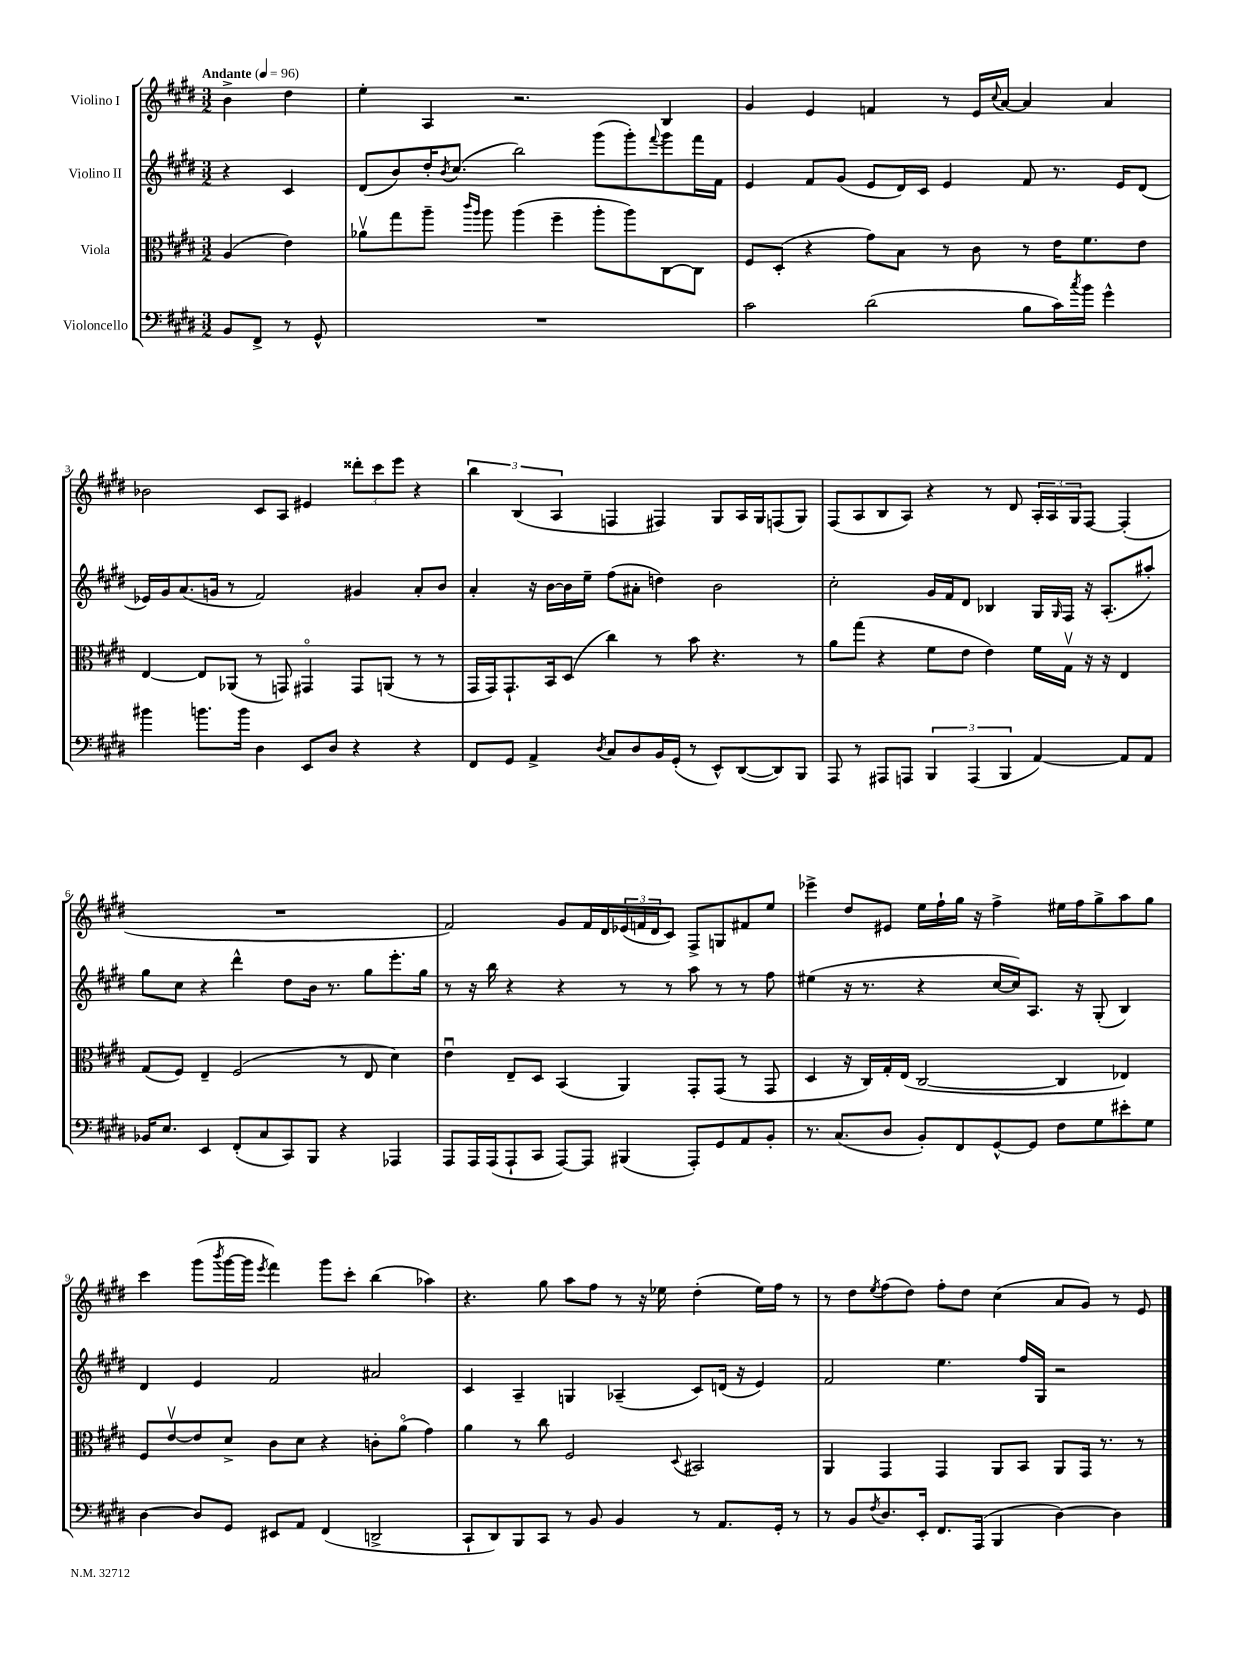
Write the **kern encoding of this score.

**kern	**kern	**kern	**kern
*staff4	*staff3	*staff2	*staff1
*clefF4	*clefC3	*clefG2	*clefG2
*k[f#c#g#d#]	*k[f#c#g#d#]	*k[f#c#g#d#]	*k[f#c#g#d#]
*M3/2	*M3/2	*M3/2	*M3/2
*MM96	*MM96	*MM96	*MM96
8BB	(4A	4r	4b^
8FF#^	.	.	.
8r	4e)	4c#	4dd#
8GG#^^	.	.	.
=	=	=	=
1.r	8a-v	(8d#	4ee'
.	8gg#	8b)	.
.	8aa~	16dd#'	4A
.	.	8qb	.
.	.	(8.cc#	.
.	16qqccc#	.	.
.	16qqaa	.	.
.	8aa	.	.
.	(4aa	2bb)	2.r
.	4ff#~	.	.
.	8aa'	(8ggg#	.
.	8aa)	8ggg#')	.
.	.	8qqfff#	.
.	[8C#	8ggg#	4B
.	8C#]	16fff#	.
.	.	16f#	.
=	=	=	=
2c#	8F#	4e	4g#
.	(8D#'	.	.
.	4r	8f#	4e
.	.	(8g#	.
(2d#	8g#)	8e	4f
.	8B	16d#)	.
.	.	16c#	.
.	8r	4e	8r
.	8c#	.	16e
.	.	.	8qqcc#
.	.	.	[16a
8B	8r	8f#	4a]
16c#)	16e	8.r	.
8qcc#	.	.	.
16b	8.f#	.	.
4g#^^	.	.	4a
.	.	16e	.
.	8e	(8d#	.
=	=	=	=
4b#	[4E	16e-)	2b-
.	.	16g#	.
.	.	(8.a	.
8.b	8E]	.	.
.	.	16g	.
.	(8AA-	8r	.
16b	.	.	.
4D#	8r	2f#)	8c#
.	8GG)	.	8A
8EE	4GG#o	.	4e#
8D#	.	.	.
4r	8GG#	4g#	12ddd##'
.	.	.	12ccc#
.	(8AA	.	.
.	.	.	12eee
4r	8r	8a'	4r
.	8r	8b	.
=	=	=	=
8FF#	16GG#	4a'	6bb
.	16GG#)	.	.
8GG#	8.GG#`	.	.
.	.	.	(6B
4AA^	.	16r	.
.	16BB	[16b	.
.	.	.	6A
.	(8D#	16b]	.
.	.	16ee~	.
8qD#	.	.	.
8C#	4cc#)	(8ff#	4F
8D#	.	8a#'	.
16BB	8r	4dd)	4F#)
(16GG#'	.	.	.
8r	8b	.	.
8EE^^)	4.r	2b	8G#
([8DD#	.	.	16A
.	.	.	16G#
8DD#])	.	.	(8F
8BBB	8r	.	8G#)
=	=	=	=
8AAA	8a	2cc#'	(8F#
8r	(8gg#	.	8A
8AAA#	4r	.	8B
8AAA	.	.	8A)
6BBB	8f#	16g#	4r
.	.	16f#	.
.	8e	8d#	.
(6AAA	.	.	.
.	4e)	4B-	8r
6BBB	.	.	.
.	.	.	8d#
[4AA)	16f#	16G#	24A'
.	.	.	24A
.	.	16qqG#	.
.	16G#v	16F#	.
.	.	.	24G#
.	16r	16r	[8F#
.	16r	(8.A'	.
8AA]	4E	.	(4F#']
8AA	.	8aa#')	.
=	=	=	=
16BB-	(8G#	8gg#	1.r
8.E	.	.	.
.	8F#)	8cc#	.
4EE	4E~	4r	.
(8FF#'	(2F#	4ddd#^^	.
8C#	.	.	.
8CC#)	.	8dd#	.
8BBB	.	16b	.
.	.	8.r	.
4r	8r	.	.
.	8E	8gg#	.
4AAA-	4d#)	8.eee'	.
.	.	16gg#	.
=	=	=	=
8AAA	4eu	8r	2f#)
16AAA	.	16r	.
(16AAA	.	16bb	.
8AAA`	8E~	4r	.
8CC#	8D#	.	.
[8AAA)	(4BB	4r	8g#
8AAA]	.	.	16f#
.	.	.	16d#
(4BBB#	4AA)	8r	(24e-
.	.	.	24f
.	.	.	24d#
.	.	8r	8c#)
8AAA')	8GG#'	8aa	8F#^
8GG#	(8GG#	8r	8G
8AA	8r	8r	8f#
8BB'	8GG#	8ff#	8ee
=	=	=	=
8.r	4D#	(4ee#	4eee-^
(8.C#	.	.	.
.	16r	16r	8dd#
.	16C#)	8.r	.
8D#	16G#'	.	8e#
.	(16E	.	.
8BB')	[2C#	4r	16ee
.	.	.	16ff#`
8FF#	.	.	16gg#
.	.	.	16r
[8GG#^^	.	[16cc#	4ff#^
.	.	16cc#])	.
8GG#]	.	8.A	.
8F#	4C#]	.	16ee#
.	.	16r	16ff#
8G#	.	(8G#'	8gg#^
8e#'	4E-)	4B)	8aa
8G#	.	.	8gg#
=	=	=	=
[4D#	8F#	4d#	4ccc#
.	[8ev	.	.
8D#]	8e]	4e	(8ggg#
.	.	.	8qbbb
8GG#	8d#^	.	[16ggg#
.	.	.	16ggg#]
.	.	.	8qeee
8EE#	8c#	2f#	4fff#)
8AA	8d#	.	.
(4FF#	4r	.	8ggg#
.	.	.	8ccc#'
2DD^	8c'	2a#	(4bb
.	(8ao	.	.
.	4g#)	.	4aa-)
=	=	=	=
8CC#`	4a	4c#	4.r
8DD#)	.	.	.
8BBB	8r	4A~	.
8CC#	8cc#	.	8gg#
8r	2F#	4G	8aa
8BB	.	.	8ff#
4BB	.	(4A-~	8r
.	.	.	16r
.	.	.	16ee-
.	8qqD#	.	.
8r	2BB#	8c#)	(4dd#'
8.AA	.	(16d	.
.	.	16r	.
.	.	4e)	16ee-)
16GG#'	.	.	16ff#
8r	.	.	8r
=	=	=	=
8r	4AA	2f#	8r
8BB	.	.	8dd#
8qF#	.	.	8qee
8.D#	4GG#	.	(8ff#
.	.	.	8dd#)
16EE'	.	.	.
8.FF#	4GG#	4.ee	8ff#'
.	.	.	8dd#
(16AAA	.	.	.
4BBB	8AA	.	(4cc#
.	8BB	16ff#	.
.	.	16G#	.
[4D#)	8AA	2r	8a
.	16GG#	.	8g#)
.	8.r	.	.
4D#]	.	.	8r
.	8r	.	8e
==	==	==	==
*-	*-	*-	*-
